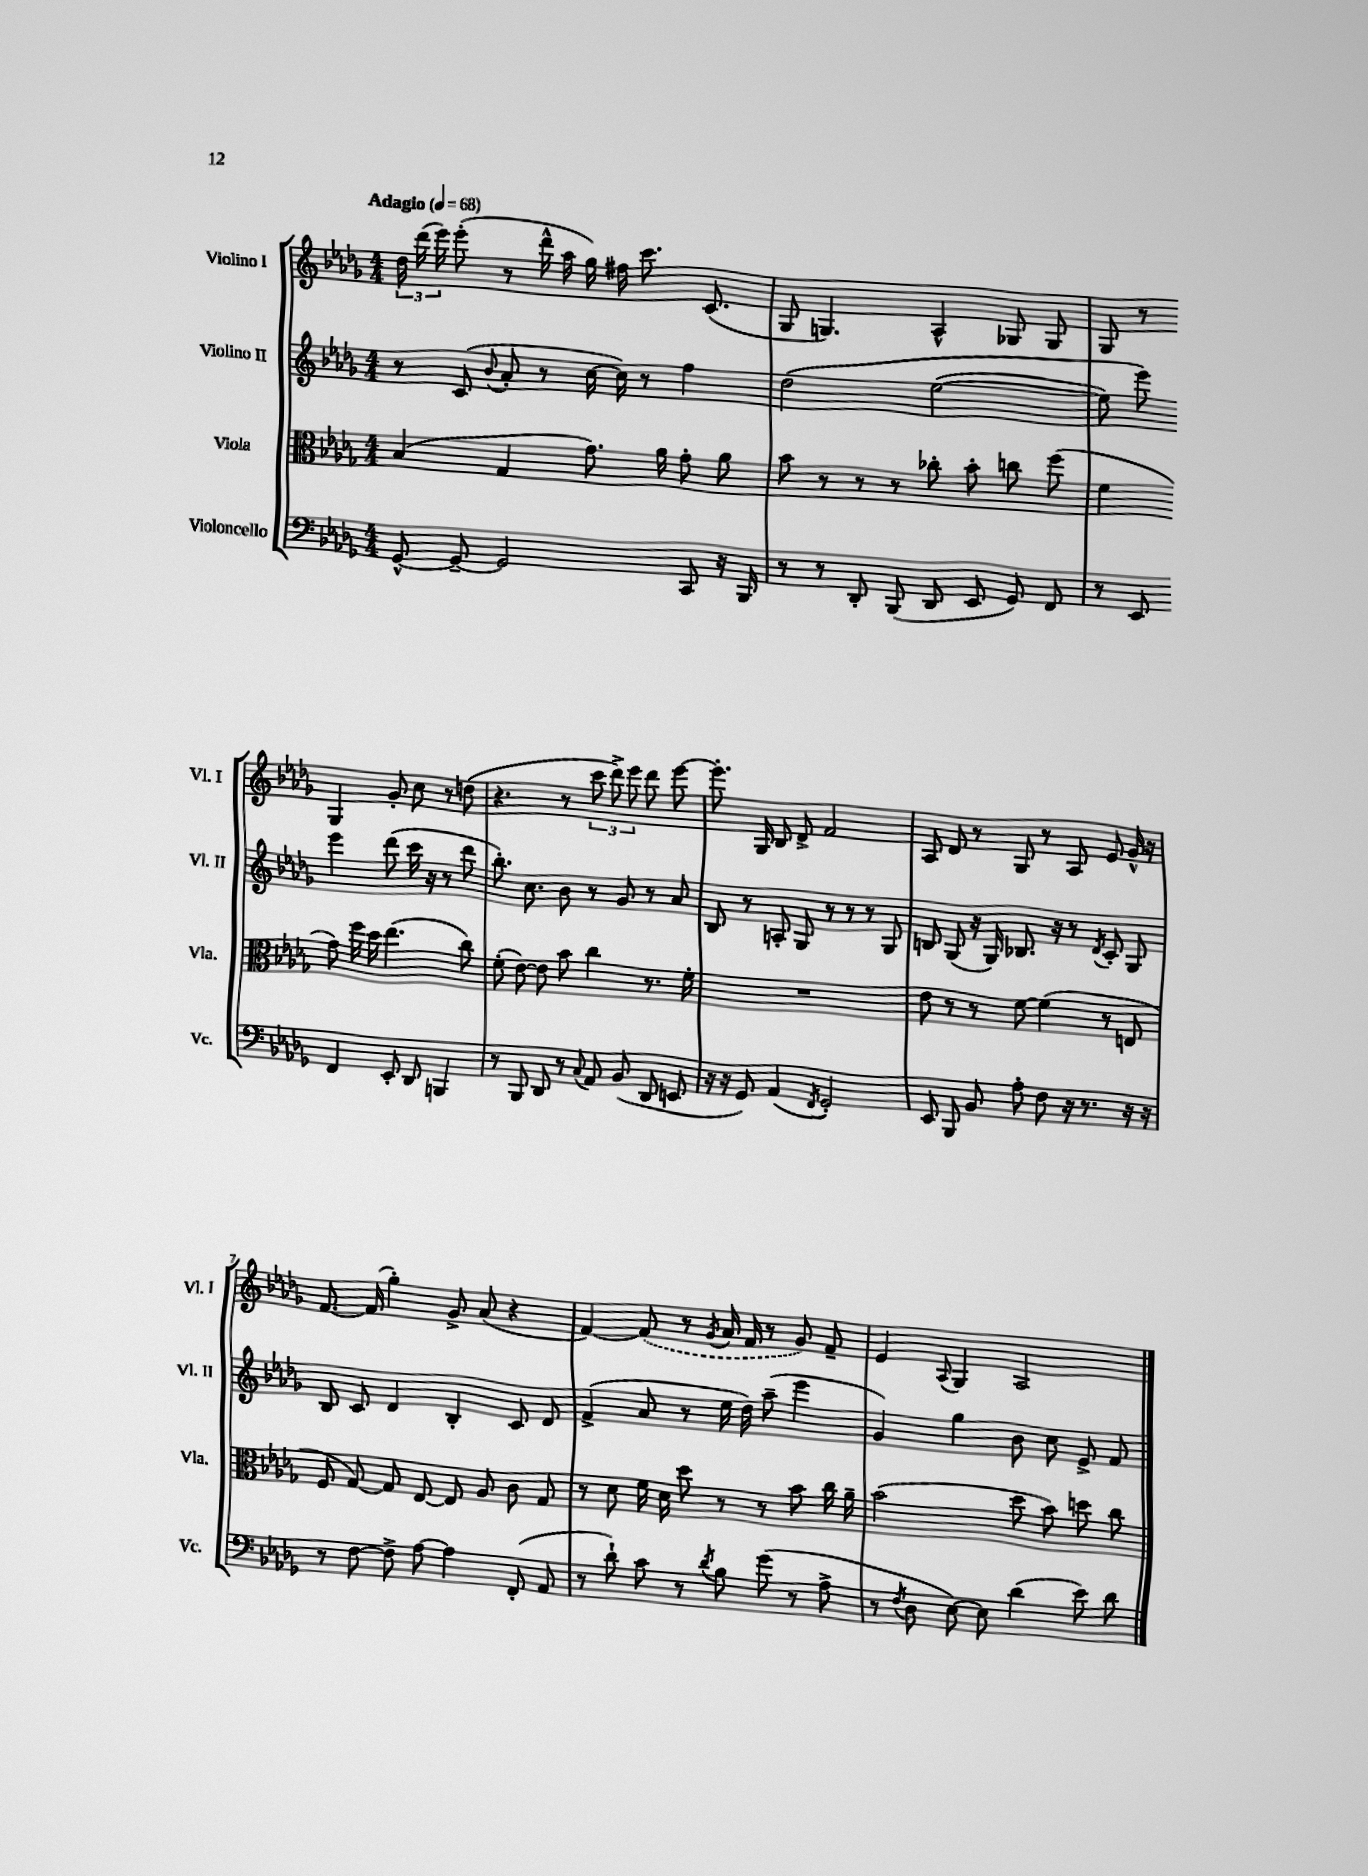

**kern	**kern	**kern	**kern
*staff4	*staff3	*staff2	*staff1
*clefF4	*clefC3	*clefG2	*clefG2
*k[b-e-a-d-g-]	*k[b-e-a-d-g-]	*k[b-e-a-d-g-]	*k[b-e-a-d-g-]
*M4/4	*M4/4	*M4/4	*M4/4
*MM68	*MM68	*MM68	*MM68
[8GG-^^/	(4B-/	8r	24dd-\
.	.	.	(24ddd-\
.	.	.	24eee-\)
8GG-~/_	.	(8c/	(8eee-'\
.	.	8qqb-/	.
2GG-/]	4G-/	8a-'/	8r
.	.	8r	16ddd-^^\
.	.	.	16aa-\
.	8.g-\)	[16cc\	16gg-\)
.	.	16cc\])	16ff#\
.	.	8r	8.ccc\
.	16a-\	.	.
8CC/	8g-'\	4ff\	.
.	.	.	(8.c/
16r	8a-\	.	.
16BBB-/	.	.	.
=	=	=	=
8r	8b-\	&(2dd-\	8G-/
8r	8r	.	4.G/)
8DD-'/	8r	.	.
(8BBB-/	8r	.	.
8DD-/	8cc-'\	([2ee-\	4A-^^/
8EE-/	8b-'\	.	.
8GG-/)	8cc\	.	8G-/
8FF/	(8ff\	.	8G-/
=	=	=	=
8r	4f\	8ee-\])	8G-/
8EE-/	.	8eee-\&)	8r
4FF/	8g-\)	4eee-\	4G-/
.	16ff\	.	.
.	16dd-\	.	.
8EE-'/	(4.ee-\	(8ddd-\	8g-'/
8DD-/	.	16ccc\	8cc\
.	.	16r	.
4BBB/	.	8r	8r
.	8cc\)	8ddd-\	(8dd\
=	=	=	=
8r	(8f'\	8.bb-'\)	4.r
8BBB-/	[8e-\)	.	.
.	.	8.cc\	.
8DD-/	8e-\]	.	.
8r	8b-\	8b-\	8r
8qqC/	.	.	.
8AA-/	4cc\	8r	12ccc\
.	.	.	12ddd-^\)
(8BB-/	.	8g-/	.
.	.	.	12eee-\
8DD-/	8.r	8r	8ddd-\
8EE/	.	8a-/	[8eee-\
.	16f'\	.	.
=	=	=	=
16r	1r	8B-/	8.eee-'\]
16r	.	.	.
8GG-/)	.	8r	.
.	.	.	16G-/
(4AA-/	.	8A'/	8B-/
.	.	8G-/	8d-^/
8qFF/	.	.	.
2GG-'/)	.	8r	2f/
.	.	8r	.
.	.	8r	.
.	.	8G-/	.
=	=	=	=
8EE-/	8e-\	8B/	8A-/
8BBB-/	8r	(8G-/	8d-/
8BB-/	8r	16r	8r
.	.	16G-/)	.
8A-'\	[8f\	8.B-/	8G-/
8F\	(4f\]	.	8r
.	.	16r	.
16r	.	8r	8A-/
8.r	.	.	.
.	.	8qd-/	.
.	8r	8c'/	8e-/
16r	8E/	8G-/	16g-^^/
16r	.	.	16r
=	=	=	=
8r	8F/	8B-/	[8.f/
[8F\	[8G-/)	8c/	.
.	.	.	(16f/]
8F^\]	8G-/]	4d-/	4gg-'\)
[8A-\	[8E-/	.	.
4A-\]	8E-/]	4B-'/	8g-^/
.	8A-/	.	(8a-/
(8FF'/	8c\	8c/	4r
8AA-/	8G-/	8d-/	.
=	=	=	=
8r	8r	(4f^/	[4f/)
8d-`\)	8d-\	.	.
8c\	16f\	8a-/	(8f/]
.	16d-\	.	.
8r	8dd-\	8r	8r
8qd-/	.	.	8qg-/
8B-\	8r	16ee-\	16a-/
.	.	16dd-\)	16f/
(8g-\	8r	(8aa-~\	8r
8r	8b-\	4eee-\	8g-/)
8A-^\	16cc\	.	8f~/
.	16a-~\	.	.
=	=	=	=
8r	(2b-\	4g-/)	4e-/
8qF/	.	.	.
8D-\	.	.	.
.	.	.	8qqA-/
[8E-\)	.	4gg-\	4G-/
8E-\]	.	.	.
(4d-\	8dd-\	8b-\	2A-/
.	8b-\)	8cc\	.
8e-\)	8dd\	8e-^/	.
8d-\	8cc\	8f/	.
==	==	==	==
*-	*-	*-	*-
